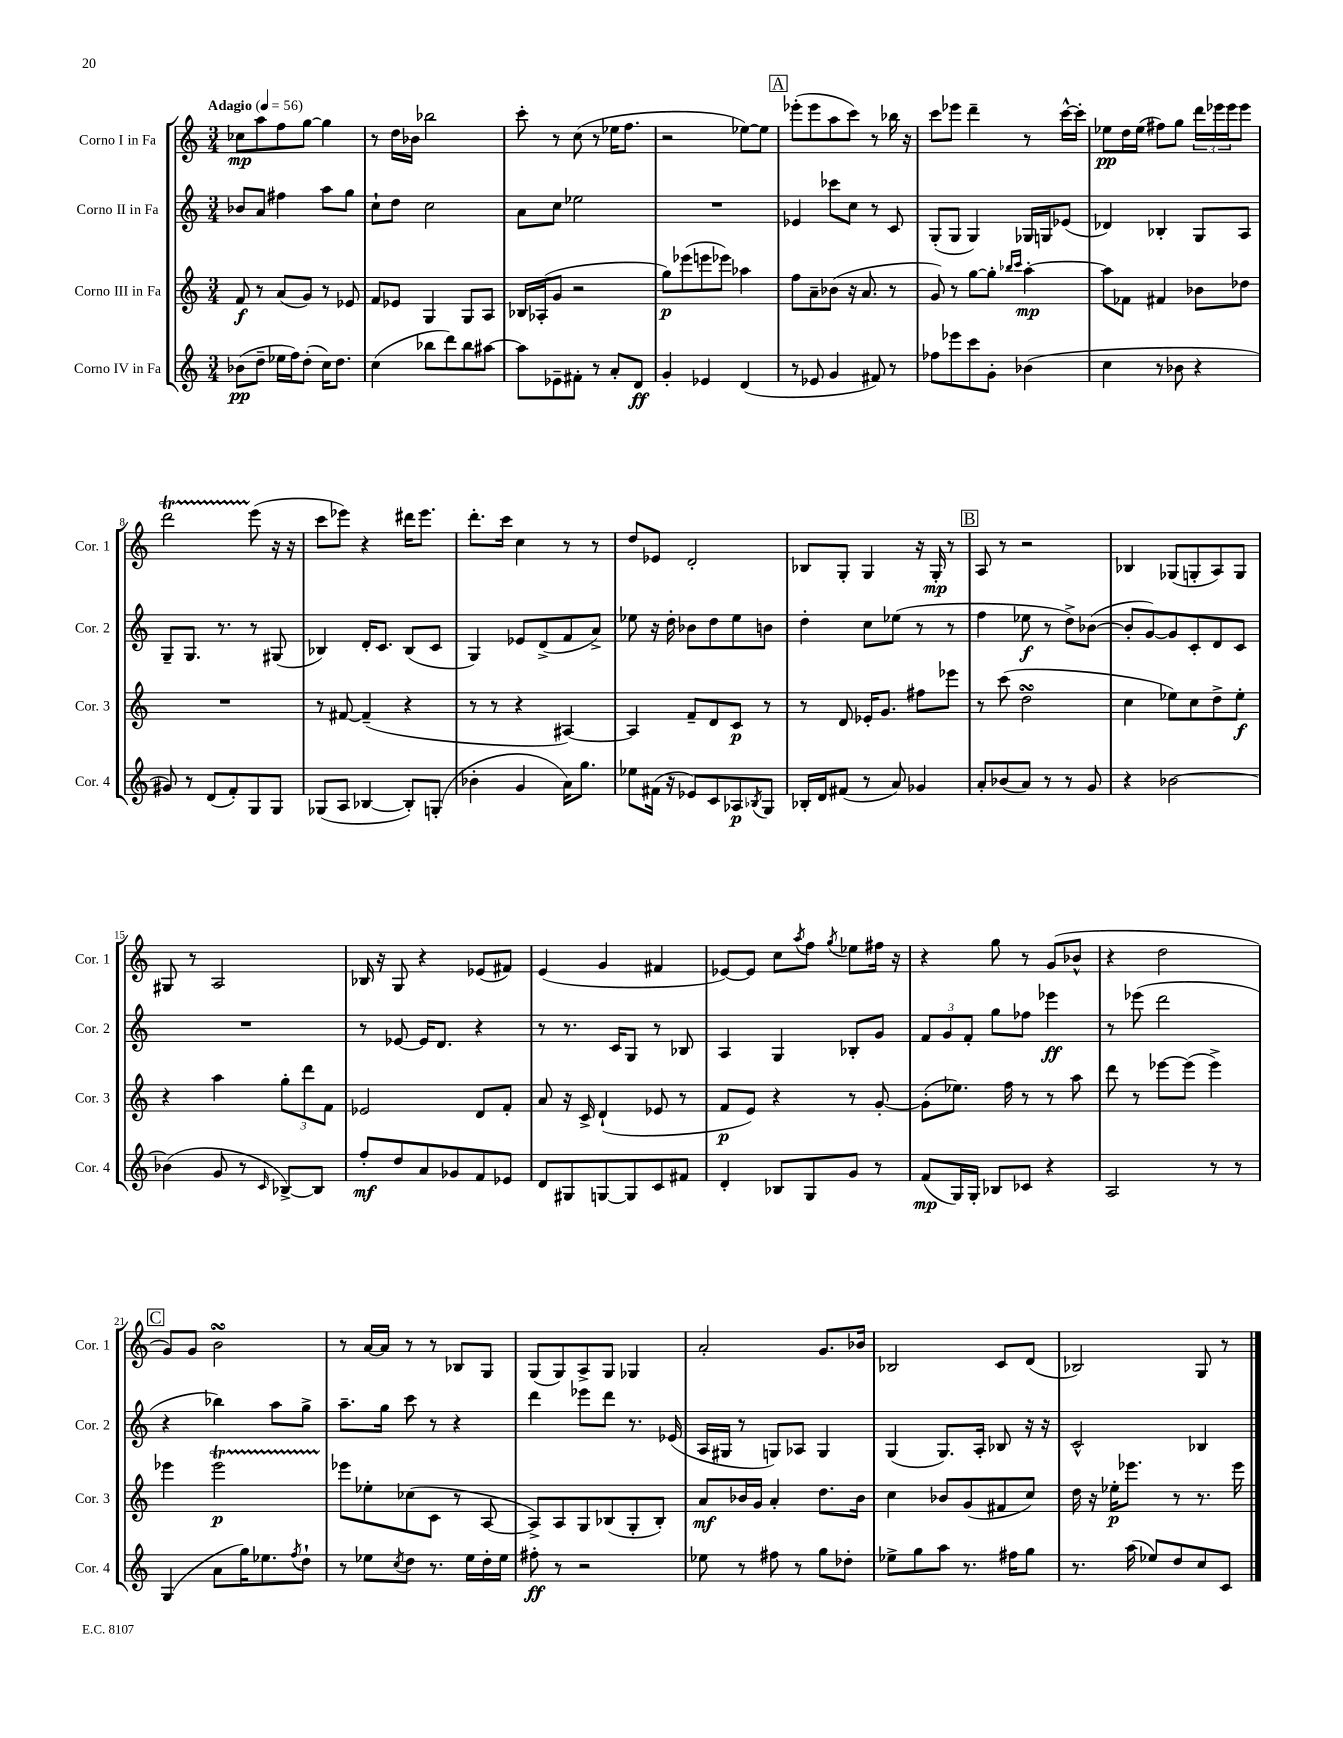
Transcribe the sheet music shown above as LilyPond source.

<<
\new StaffGroup <<
\new Staff = "s0" \with { instrumentName = "Corno I in Fa" shortInstrumentName = "Cor. 1" } {
    \clef treble \key c \major \numericTimeSignature \time 3/4 \tempo "Adagio" 4 = 56
    ces''8\mp a''8 f''8 g''8~ g''4 |
    r8 d''16 bes'16 bes''2 |
    c'''8-. r8 c''8( r8 ees''16 f''8. |
    r2 ees''8~) ees''8 |
    \mark \markup { \box "A" } ees'''8-.( ees'''8 a''8 c'''8) r8 bes''16 r16 |
    c'''8 ees'''8 d'''4-- r8 c'''16~-^ c'''16-. |
    ees''8\pp d''16 ees''16( fis''8) g''8 \tuplet 3/2 { d'''16 ees'''16 ees'''16 } ees'''8 |
    d'''2\startTrillSpan e'''8\stopTrillSpan( r16 r16 |
    c'''8 ees'''8) r4 dis'''16 ees'''8. |
    d'''8.-. c'''16 c''4 r8 r8 |
    d''8 ees'8 d'2-. |
    bes8 g8-. g4 r16 g16-.\mp r8 |
    \mark \markup { \box "B" } a8 r8 r2 |
    bes4 ges8( g8-. a8) g8 |
    gis8 r8 a2 |
    bes16 r16 g8 r4 ees'8( fis'8) |
    e'4( g'4 fis'4 |
    ees'8~) ees'8 c''8 \acciaccatura { a''8 } f''8 \acciaccatura { g''8 } ees''8 fis''16 r16 |
    r4 g''8 r8 g'8( bes'8-^ |
    r4 d''2 |
    \mark \markup { \box "C" } g'8) g'8 b'2\turn |
    r8 a'16~ a'16 r8 r8 bes8 g8 |
    g8( g8) a8-> g8 ges4 |
    a'2-. g'8. bes'16 |
    bes2 c'8 d'8( |
    bes2) g8 r8 \bar "|." |
}
\new Staff = "s1" \with { instrumentName = "Corno II in Fa" shortInstrumentName = "Cor. 2" } {
    \clef treble \key c \major \numericTimeSignature \time 3/4
    bes'8 a'8 fis''4 a''8 g''8 |
    c''8-! d''8 c''2 |
    a'8 c''8 ees''2 |
    R2. |
    \mark \markup { \box "A" } ees'4 ces'''8 c''8 r8 c'8 |
    g8-.( g8 g4) ges16 g16 ees'8( |
    des'4) bes4-. g8 a8 |
    g8-- g8. r8. r8 gis8( |
    bes4) d'16-. c'8. bes8( c'8 |
    g4) ees'8 d'8->( f'8 a'8->) |
    ees''8 r16 d''16-. bes'8 d''8 ees''8 b'8 |
    d''4-. c''8 ees''8( r8 r8 |
    \mark \markup { \box "B" } f''4 ees''8\f r8 d''8->) bes'8~( |
    bes'8-. g'8~) g'8 c'8-. d'8 c'8 |
    R2. |
    r8 ees'8~ ees'16 d'8. r4 |
    r8 r8. c'16 g8 r8 bes8 |
    a4 g4 bes8-. g'8 |
    \tuplet 3/2 { f'8 g'8 f'8-. } g''8 fes''8 ees'''4\ff |
    r8 ees'''8( d'''2 |
    \mark \markup { \box "C" } r4 bes''4) a''8 g''8-> |
    a''8.-- g''16 c'''8 r8 r4 |
    d'''4 ees'''8 d'''8 r8. ees'16( |
    a16 gis16 r8 g8) aes8 g4 |
    g4( g8.) a16-. bes8 r16 r16 |
    c'2-^ bes4 \bar "|." |
}
\new Staff = "s2" \with { instrumentName = "Corno III in Fa" shortInstrumentName = "Cor. 3" } {
    \clef treble \key c \major \numericTimeSignature \time 3/4
    f'8\f r8 a'8( g'8) r8 ees'8 |
    f'8 ees'8 g4 g8 a8 |
    bes16 aes16-.( g'8 r2 |
    g''8\p) ees'''8( e'''8 ees'''8) aes''4 |
    \mark \markup { \box "A" } f''8 a'8-- bes'8( r16 a'8. r8 |
    g'8) r8 g''8~ g''8-. \grace { bes''16 c'''16 } a''4~-.\mp |
    a''8 fes'8 fis'4 bes'8 des''8 |
    R2. |
    r8 fis'8~ fis'4--( r4 |
    r8 r8 r4 ais4~) |
    ais4 f'8-- d'8 c'8\p r8 |
    r8 d'8 ees'16-. g'8. fis''8 ees'''8 |
    \mark \markup { \box "B" } r8 c'''8( d''2\turn |
    c''4 ees''8) c''8 d''8-> ees''8-.\f |
    r4 a''4 \tuplet 3/2 { g''8-. d'''8 f'8 } |
    ees'2 d'8 f'8-. |
    a'8 r16 c'16-> d'4-!( ees'8 r8 |
    f'8\p e'8) r4 r8 g'8~-. |
    g'8-.( ees''8.) f''16 r8 r8 a''8 |
    d'''8 r8 ees'''8~ ees'''8( ees'''4->) |
    \mark \markup { \box "C" } ees'''4 ees'''2\startTrillSpan\p |
    ees'''8\stopTrillSpan ees''8-. ces''8( c'8 r8 a8~ |
    a8->) a8 g8 bes8( g8-. bes8-.) |
    a'8\mf bes'16 g'16 a'4-. d''8. bes'16 |
    c''4 bes'8 g'8( fis'8 c''8) |
    d''16 r16 ees''16-.\p ees'''8. r8 r8. ees'''16 \bar "|." |
}
\new Staff = "s3" \with { instrumentName = "Corno IV in Fa" shortInstrumentName = "Cor. 4" } {
    \clef treble \key c \major \numericTimeSignature \time 3/4
    bes'8\pp( d''8-- ees''16 f''16) d''8-.( c''16) d''8. |
    c''4( bes''8 d'''8) bes''8 ais''8~ |
    ais''8 ees'8-- fis'8-. r8 a'8-. d'8\ff |
    g'4-. ees'4 d'4( |
    \mark \markup { \box "A" } r8 ees'8 g'4 fis'8) r8 |
    fes''8 ees'''8 c'''8 g'8-. bes'4( |
    c''4 r8 bes'8 r4 |
    gis'8) r8 d'8( f'8-.) g8 g8 |
    ges8( a8 bes4~ bes8-.) g8-.( |
    bes'4-. g'4 a'16) g''8. |
    ees''8 fis'16( r16 ees'8) c'8 aes8\p \acciaccatura { bes8 } g8 |
    bes16-. d'16 fis'8( r8 a'8) ges'4 |
    \mark \markup { \box "B" } a'8-. bes'8( a'8) r8 r8 g'8 |
    r4 bes'2~ |
    bes'4( g'8 r8 \grace { c'16 } bes8~->) bes8 |
    f''8-.\mf d''8 a'8 ges'8 f'8 ees'8 |
    d'8 gis8 g8~ g8 c'8 fis'8 |
    d'4-. bes8 g8 g'8 r8 |
    f'8\mp( g16) g16-. bes8 ces'8 r4 |
    a2 r8 r8 |
    \mark \markup { \box "C" } g4( a'8 g''16) ees''8. \acciaccatura { f''8 } d''8-! |
    r8 ees''8 \acciaccatura { c''8 } d''8 r8. ees''16 d''16-. ees''16 |
    fis''8-.\ff r8 r2 |
    ees''8 r8 fis''8 r8 g''8 des''8-. |
    ees''8-> g''8 a''8 r8. fis''16 g''8 |
    r8. a''16( ees''8) d''8 c''8 c'8 \bar "|." |
}
>>
>>
